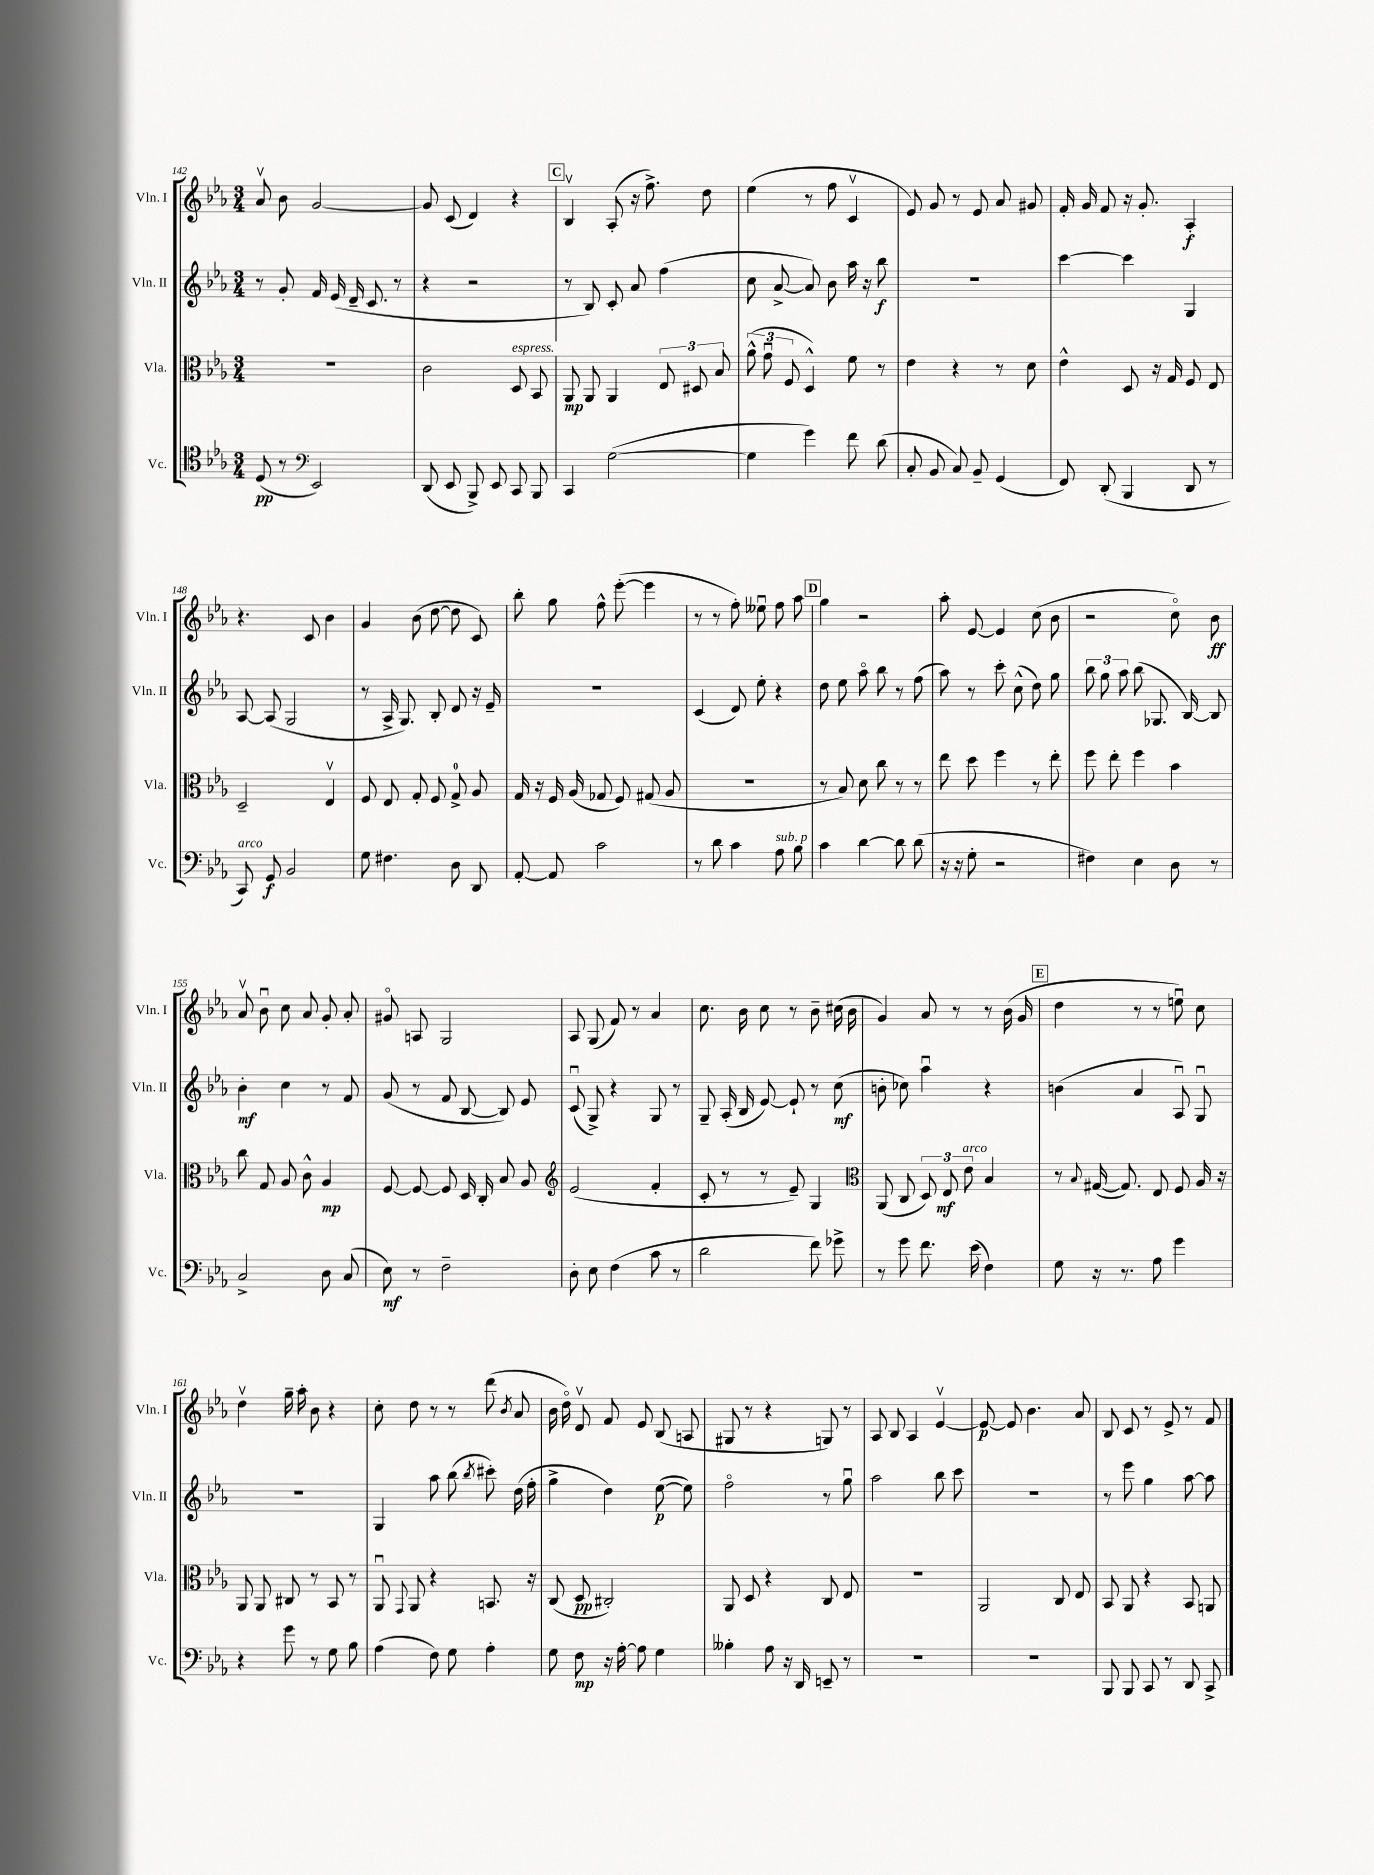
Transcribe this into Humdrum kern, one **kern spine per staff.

**kern	**kern	**kern	**kern
*staff4	*staff3	*staff2	*staff1
*clefC4	*clefC3	*clefG2	*clefG2
*k[b-e-a-]	*k[b-e-a-]	*k[b-e-a-]	*k[b-e-a-]
*M3/4	*M3/4	*M3/4	*M3/4
(8D/	2.r	8r	8a-v/
8r	.	8g'/	8b-\
*clefF4	*	*	*
2EE-/)	.	16f/	[2g/
.	.	(16e-/	.
.	.	16d~/	.
.	.	8.c/	.
.	.	8r	.
=	=	=	=
(8DD/	2c\	4r	8g/]
8EE-/	.	.	(8c/
8BBB-^/)	.	2r	4d/)
8EE-/	.	.	.
8CC/	8D/	.	4r
8BBB-/	8BB-/	.	.
=	=	=	=
4CC/	8AA-/	8r	4B-v/
.	8AA-/	8B-/)	.
([2G\	4AA-/	8c'/	(8A-'/
.	.	8a-/	16r
.	.	.	8.ff^\)
.	12E-/	(4ff\	.
.	12D#/	.	.
.	.	.	8dd\
.	12B-/	.	.
=	=	=	=
4G\]	(12a-^^\	8cc\	(4ee-\
.	12gu\	.	.
.	.	[8a-^/	.
.	12F/	.	.
4g\)	4D^^/)	8a-/])	8r
.	.	8b-\	8ff\
8f\	8f\	16aa-\	4cv/
.	.	16r	.
(8d\	8r	8bb-\	.
=	=	=	=
8C'/	4e-\	2.r	8e-/)
8BB-/	.	.	8g/
8C/)	4r	.	8r
8BB-~/	.	.	8e-/
(4GG/	8r	.	8a-/
.	8d\	.	8g#/
=	=	=	=
8FF/)	4e-^^\	[4ccc\	16f'/
.	.	.	16g/
(8DD'/	.	.	8f/
4BBB-/	8D/	4ccc\]	16r
.	.	.	8.g'/
.	16r	.	.
.	16G/	.	.
8DD/	8F/	4G/	4A-'/
8r	8E-/	.	.
=	=	=	=
8CC/)	2D~/	[8A-/	4.r
8GG/	.	(8A-/]	.
2BB-/	.	2G/	.
.	.	.	8c/
.	4E-v/	.	4b-\
=	=	=	=
8G\	8F/	8r	4g/
4.F#\	8E-/	16A-^/	.
.	.	8.G/)	.
.	8G'/	.	(8b-\
.	8F/	8B-'/	[8dd\
8D\	8G^/	8d/	8dd\]
8DD/	8A-/	16r	8c/)
.	.	16e-~/	.
=	=	=	=
[8AA-'/	16G/	2.r	8bb-'\
.	16r	.	.
8AA-/]	16F/	.	8gg\
.	(16A-/	.	.
2c\	8G-/	.	8ff^^\
.	8F/)	.	([8eee-'\
.	(8G#/	.	4eee-\]
.	8A-/	.	.
=	=	=	=
8r	2.r	(4c/	8r
8d\	.	.	8r
4c\	.	8d/)	8ff'\)
.	.	8ee-'\	8ee--u\
8A-\	.	4r	8ff\
8B-\	.	.	8aa-\
=	=	=	=
4c\	8r	8dd\	4gg\
.	8B-/)	8ee-\	.
[4d\	8d\	8aa-o\	2r
.	8cc\	8bb-\	.
8d\]	8r	8r	.
(8d\	8r	(8ff\	.
=	=	=	=
16r	8ee-\	8aa-\)	8aa-'\
16r	.	.	.
8G'\	8dd\	8r	[8e-/
2r	4ff\	8ccc'\	4e-/]
.	.	(8cc^^\	.
.	8r	8dd\)	(8cc\
.	8ee-'\	8gg\	8b-\
=	=	=	=
4F#\)	8ff\	12bb-\	2r
.	.	12gg\	.
.	8ee-'\	.	.
.	.	12aa-\	.
4E-\	4ff\	(8bb-\	.
.	.	8.G-/	.
8D\	4b-\	.	8cco\)
.	.	[16B-/)	.
8r	.	8B-/]	8b-\
=	=	=	=
2C^/	8cc\	4b-'\	8a-v/
.	8G/	.	8b-u\
.	8A-/	4cc\	8cc\
.	8c^^\	.	8a-/
8D\	4A-/	8r	8g'/
(8C/	.	8f/	8a-'/
=	=	=	=
8E-\)	[8F/	(8g/	8g#o/
8r	8F/_	8r	8A/
2F~\	8F/]	8f/	2G/
.	16D/	[8B-/	.
.	16C'/	.	.
.	8B-/	8B-/])	.
.	8A-/	8e-/	.
=	=	=	=
*	*clefG2	*	*
8D'\	(2e-/	(8cu/	8A-/
8E-\	.	8G^/)	(8G/
(4F\	.	4r	8f/)
.	.	.	8r
8c\	4f'/	8G/	4a-/
8r	.	8r	.
=	=	=	=
2d\	8c'/	8G~/	8.cc\
.	8r	(16A-'/	.
.	.	16B-/	16b-\
.	8r	[8e-/)	8cc\
.	8e-~/)	8e-`/]	8r
8f\)	4G/	8r	8b-~\
8g-^\	.	(8cc\	(16cc#\
.	.	.	16b-\
=	=	=	=
*	*clefC3	*	*
8r	(8AA-/	8b'\	4g/)
8g\	8C/	8cc-\)	.
8.f\	12D/)	4aa-u\	8a-/
.	12E-/	.	.
.	.	.	8r
.	12e-\	.	.
(16e-\	.	.	.
4F\)	4B-/	4r	8r
.	.	.	(16b-\
.	.	.	16g/
=	=	=	=
8G\	8r	(4b\	4dd\
.	8qqB-/	.	.
16r	([16G#/	.	.
8.r	8.G#/])	.	.
.	.	4a-/	8r
8A-\	8E-/	.	8r
4g\	8F/	8A-u/)	8eeu\)
.	16A-/	8Gu/	8cc\
.	16r	.	.
=	=	=	=
4r	8AA-/	2.r	4ddv\
.	8AA-/	.	.
8g\	8C#/	.	16gg~\
.	.	.	16aa-'\
8r	8r	.	8b-\
8G\	8BB-/	.	4r
8B-\	8r	.	.
=	=	=	=
(4A-\	8AA-u/	4G/	8cc'\
.	8qqGG/	.	.
.	8AA-/	.	8dd\
8F\)	4r	8aa-\	8r
8G\	.	(8bb-\	8r
.	.	8qbb-/	.
4A-'\	8.BB/	8ccc#'\)	(8ddd\
.	.	.	8qb-/
.	.	(16dd\	8a-/
.	16r	16ff'\	.
=	=	=	=
8G\	(8C/	4gg^\	16b-\
.	.	.	16ddo\)
8F\	8D/	.	8dv/
16r	2C#'/)	4dd\)	8f/
[16A-'\	.	.	.
8A-\]	.	.	8e-/
4G\	.	([8ee-\	(8B-/
.	.	8ee-\])	8A/
=	=	=	=
4B--'\	8AA-/	2ffo\	8G#/
.	8D/	.	8r
8A-\	4r	.	4r
16r	.	.	.
16DD/	.	.	.
8EE~/	8C/	8r	8G/)
8r	8E-/	8ggu\	8r
=	=	=	=
2.r	2.r	2aa-\	8A-/
.	.	.	8B-/
.	.	.	4A-/
.	.	8bb-\	[4e-v/
.	.	8ccc\	.
=	=	=	=
2.r	2AA-/	2.r	8e-/_
.	.	.	8e-/]
.	.	.	4.b-\
.	8C/	.	.
.	8E-/	.	8a-/
=	=	=	=
8BBB-/	8BB-/	8r	8B-/
8BBB-/	8AA-/	8eee-\	8c/
8CC/	4r	4gg\	8r
8r	.	.	8e-^/
8DD/	8BB-/	[8aa-\	8r
8CC^/	8AA/	8aa-\]	8f/
==	==	==	==
*-	*-	*-	*-
